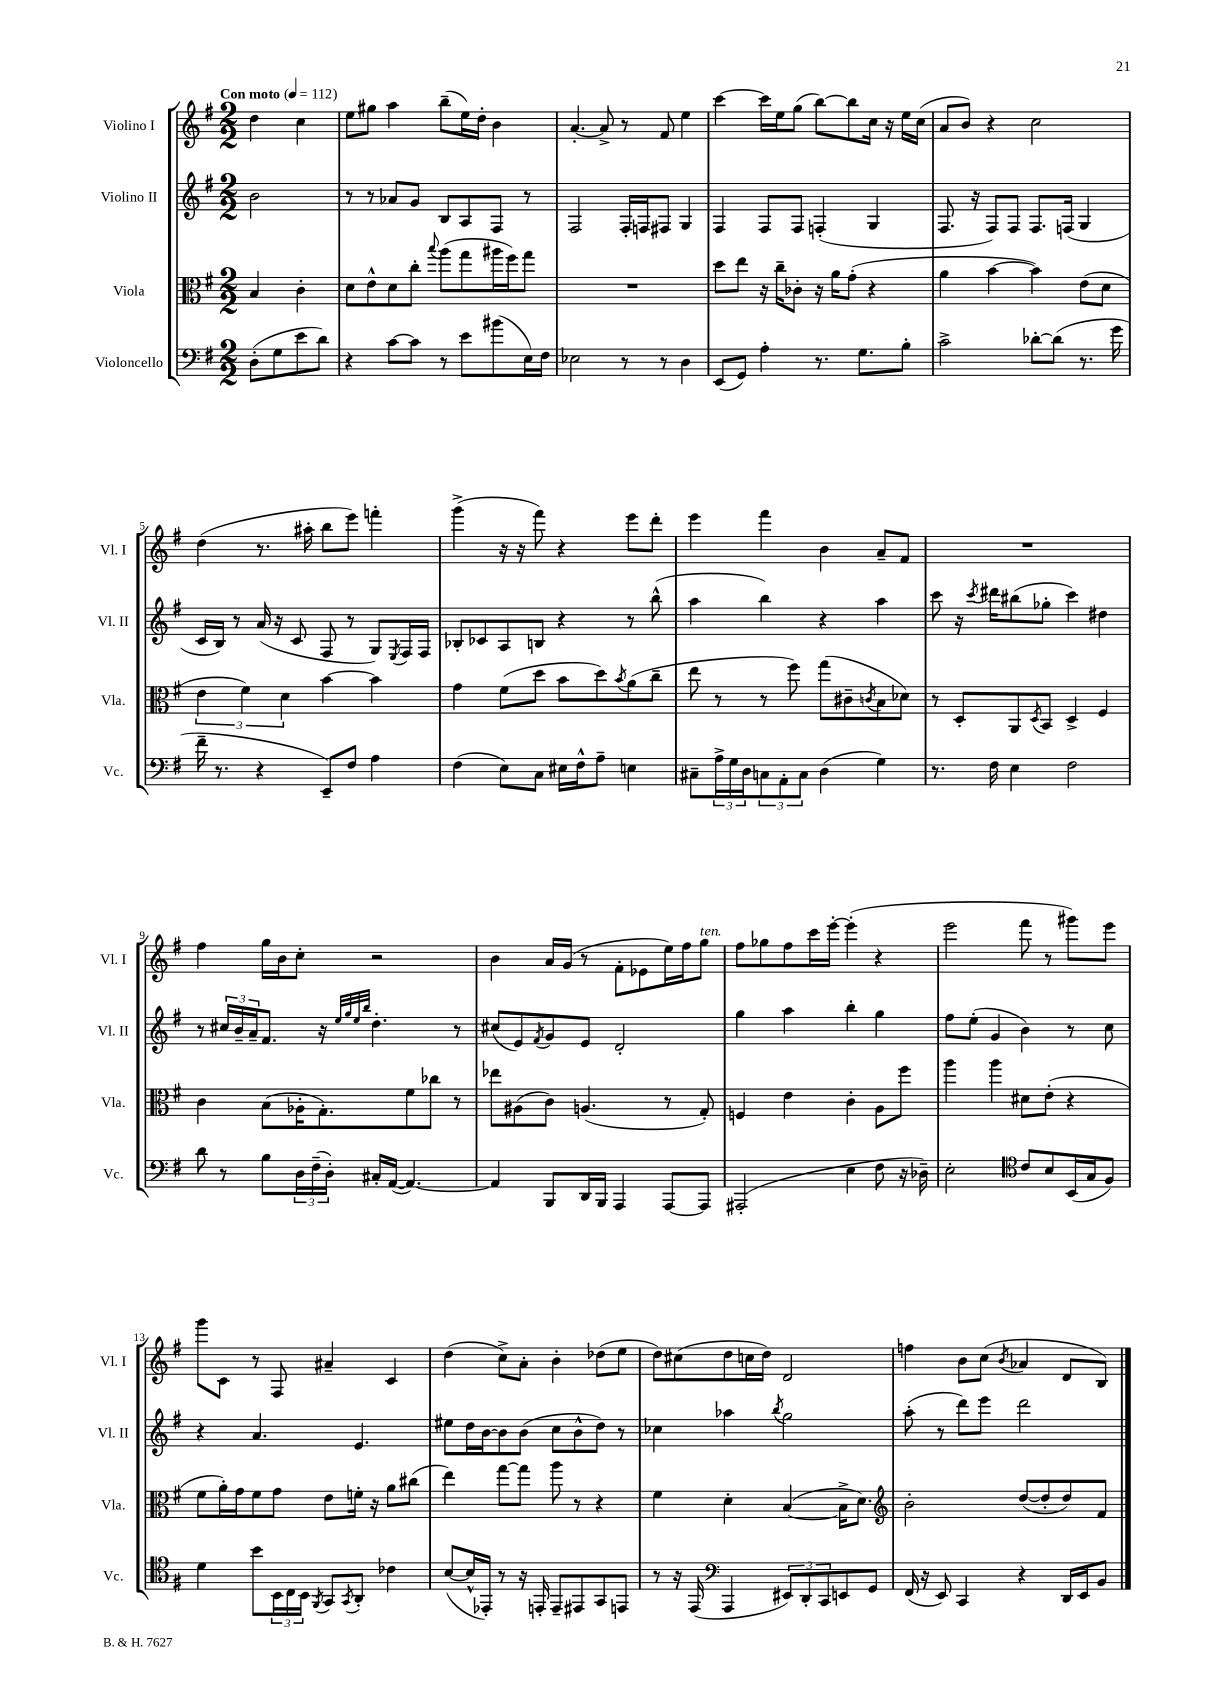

**kern	**kern	**kern	**kern
*staff4	*staff3	*staff2	*staff1
*clefF4	*clefC3	*clefG2	*clefG2
*k[f#]	*k[f#]	*k[f#]	*k[f#]
*M2/2	*M2/2	*M2/2	*M2/2
*MM112	*MM112	*MM112	*MM112
(8D'\L	4B/	2b\	4dd\
8G\	.	.	.
8e\	4c'\	.	4cc\
8d\J)	.	.	.
=	=	=	=
4r	8d\L	8r	8ee\L
.	8e^^\	8r	8gg#\J
[8c\L	8d\	8a-/L	4aa\
8c\]J	8cc'\J	8g/J	.
.	8qqbb/	.	.
8r	(8aa\L	8B/L	(8bb~\L
8e\L	8gg\	8A/	16ee\L)
.	.	.	16dd'\JJ
(8b#\	16aa#\L	8F#/J	4b\
.	16ff#\J)	.	.
16E\L)	8gg\J	8r	.
16F#\JJ	.	.	.
=	=	=	=
2E-\	1r	2F#/	[4.a'/
.	.	.	8a^/]
8r	.	16F#'/LL	8r
.	.	16F/J	.
8r	.	8F#/J	8f#/
4D\	.	4G/	4ee\
=	=	=	=
(8EE/L	8dd\L	4F#/	[4ccc\
8GG/J)	8ee\J	.	.
4A'\	16r	8F#/L	16ccc\]LL
.	16cc~\LK	.	16ee\J
.	8c-'\J	8F#/J	(8gg\J
8.r	16r	(4F'/	[8bb\L)
.	16a\LK	.	.
.	(8g'\J	.	8bb\]
8.G\L	.	.	.
.	4r	4G/	16cc\Jk
.	.	.	16r
8B'\J	.	.	16ee\LL
.	.	.	(16cc\JJ
=	=	=	=
2c^\	4a\	8.F#/	8a/L
.	.	.	8b/J)
.	.	16r	.
.	[4b\	8F#/L)	4r
.	.	8F#/J	.
[8d-'\L	4b\])	8.F#/L	2cc\
(8d-\]J	.	.	.
.	.	(16F/Jk	.
8.r	(8e\L	4G/	.
.	8d\J	.	.
16g\	.	.	.
=	=	=	=
16f#~\	6e\	16c/LL	(4dd\
8.r	.	16B/JJ)	.
.	.	8r	.
.	6f#\)	.	.
4r	.	(16a/	8.r
.	.	16r	.
.	6d\	.	.
.	.	8c/	.
.	.	.	16aa#'\
8EE~/L)	[4b\	8F#/	8bb\L
8F#/J	.	8r	8eee\J)
4A\	4b\]	8G/L)	4fff'\
.	.	8qE/	.
.	.	16F#/L	.
.	.	16F#/JJ	.
=	=	=	=
(4F#\	4g\	8B-'/L	(4ggg^\
.	.	8c-/	.
8E\L)	(8f#\L	8A/	16r
.	.	.	16r
8C\J	8dd\J	8B/J	8fff#\)
16E#\LL	8b\L	4r	4r
16F#^^\J	.	.	.
8A~\J	8dd\)	.	.
.	8qb/	.	.
4E\	(8a\	8r	8eee\L
.	8cc~\J	(8bb^^\	8ddd'\J
=	=	=	=
8C#~\L	8ee\	4aa\	4eee\
24A^\L	8r	.	.
24G\	.	.	.
24D\J	.	.	.
12C\	8r	4bb\)	4fff#\
12AA'\	.	.	.
.	8ff#\)	.	.
12C\J	.	.	.
(4D\	(8gg\L	4r	4b\
.	8c#~\	.	.
.	8qc/	.	.
4G\)	8B\	4aa\	8a~/L
.	8d-\J)	.	8f#/J
=	=	=	=
8.r	8r	8ccc\	1r
.	8D'/L	16r	.
.	.	8qccc/	.
16F#\	.	16ddd#\LK	.
4E\	8AA/	(8bb#\	.
.	8qD/	.	.
.	8BB/J	8gg-'\J	.
2F#\	4D^/	4ccc\)	.
.	4F#/	4dd#\	.
=	=	=	=
8d\	4c\	8r	4ff#\
8r	.	24cc#/LL	.
.	.	24b~/	.
.	.	24a~/J	.
8B\L	(8B\L	8.f#/J	16gg\LL
.	.	.	16b\J
24D\L	16A-'\K	.	8cc'\J
(24F#~\	.	.	.
.	8.G'\)	16r	.
24D'\JJ)	.	.	.
.	.	32qqee/LLL	.
.	.	32qqgg/	.
.	.	32qqee/	.
.	.	32qqbb/JJJ	.
16C#'/LL	.	4.dd'\	2r
([16AA/JJ	.	.	.
4.AA/_)	8f#\	.	.
.	8cc-\J	.	.
.	8r	8r	.
=	=	=	=
4AA/]	8ee-\L	(8cc#/L	4b\
.	(8A#\	8e/)	.
.	.	8qf#/	.
8BBB/L	8c\J)	8g/	16a/LL
.	.	.	(16g/JJ
16DD/L	(4.A/	8e/J	8r
16BBB/JJ	.	.	.
4AAA/	.	2d'/	8f#'\L
.	.	.	8e-\
[8AAA/L	8r	.	16ee\L)
.	.	.	16ff#\J
8AAA/]J	8G'/)	.	8gg\J
=	=	=	=
(2AAA#'/	4F/	4gg\	8ff#\L
.	.	.	8gg-\
.	4e\	4aa\	8ff#\
.	.	.	16ccc\L
.	.	.	[16eee'\JJ
4E\	4c'\	4bb'\	(4eee'\]
8F#\	8A\L	4gg\	4r
16r	8ff#\J	.	.
16D-~\)	.	.	.
=	=	=	=
2E'\	4aa\	8ff#\L	2eee\
.	.	(8ee'\J	.
.	4aa\	4g/	.
*clefC4	*	*	*
8c/L	8d#\L	4b\)	8fff#\
8B/	(8e'\J	.	8r
(16BB/L	4r	8r	8ggg#\L)
16G/J	.	.	.
8F#/J)	.	8cc\	8eee\J
=	=	=	=
4d\	8f#\L	4r	8ggg\L
.	16a'\L)	.	8c\J
.	16g\J	.	.
8b\L	8f#\	4.a/	8r
24BB\L	8g\J	.	8F#/
24C\	.	.	.
24BB\JJ	.	.	.
8qFF#/	.	.	.
8GG/L	8e\L	.	4a#~/
8qGG/	.	.	.
8AA'/J	16f'\Jk	4.e/	.
.	16r	.	.
4c-\	8a\L	.	4c/
.	(8cc#\J	.	.
=	=	=	=
([8B/L	4ee\)	8ee#\L	(4dd\
16B^^/]L	.	16dd\L	.
16EE-'/JJ)	.	[16b\J	.
8r	[8gg\L	8b\]	8cc^\L)
16r	8gg\]J	(8b\J	8a'\J
16EE'/	.	.	.
8EE~/L	8aa\	8cc\L	4b'\
8EE#/	8r	8b^^\	.
8GG/	4r	8dd\J)	(8dd-\L
8EE/J	.	8r	8ee\J
=	=	=	=
8r	4f#\	4cc-\	8dd\L)
16r	.	.	(8cc#\
(16EE/	.	.	.
*clefF4	*	*	*
4AAA/	4d'\	4aa-\	8dd\
.	.	.	16cc\L
.	.	.	16dd\JJ)
.	.	8qbb/	.
12EE#/L)	([4B/	2gg\	2d/
12DD'/	.	.	.
12CC/	.	.	.
8EE/	16B^\]LK	.	.
.	8.d\J)	.	.
8GG/J	.	.	.
=	=	=	=
*	*clefG2	*	*
(16FF#/	2b'\	(8aa'\	4ff\
16r	.	.	.
8EE/)	.	8r	.
4CC/	.	8ddd\L)	8b\L
.	.	8eee\J	(8cc\J
.	.	.	8qb/
4r	([8dd/L	2ddd\	4a-/
.	8dd'/]	.	.
16DD/LL	8dd/)	.	8d/L
16EE/J	.	.	.
8BB/J	8f#/J	.	8B/J)
==	==	==	==
*-	*-	*-	*-
